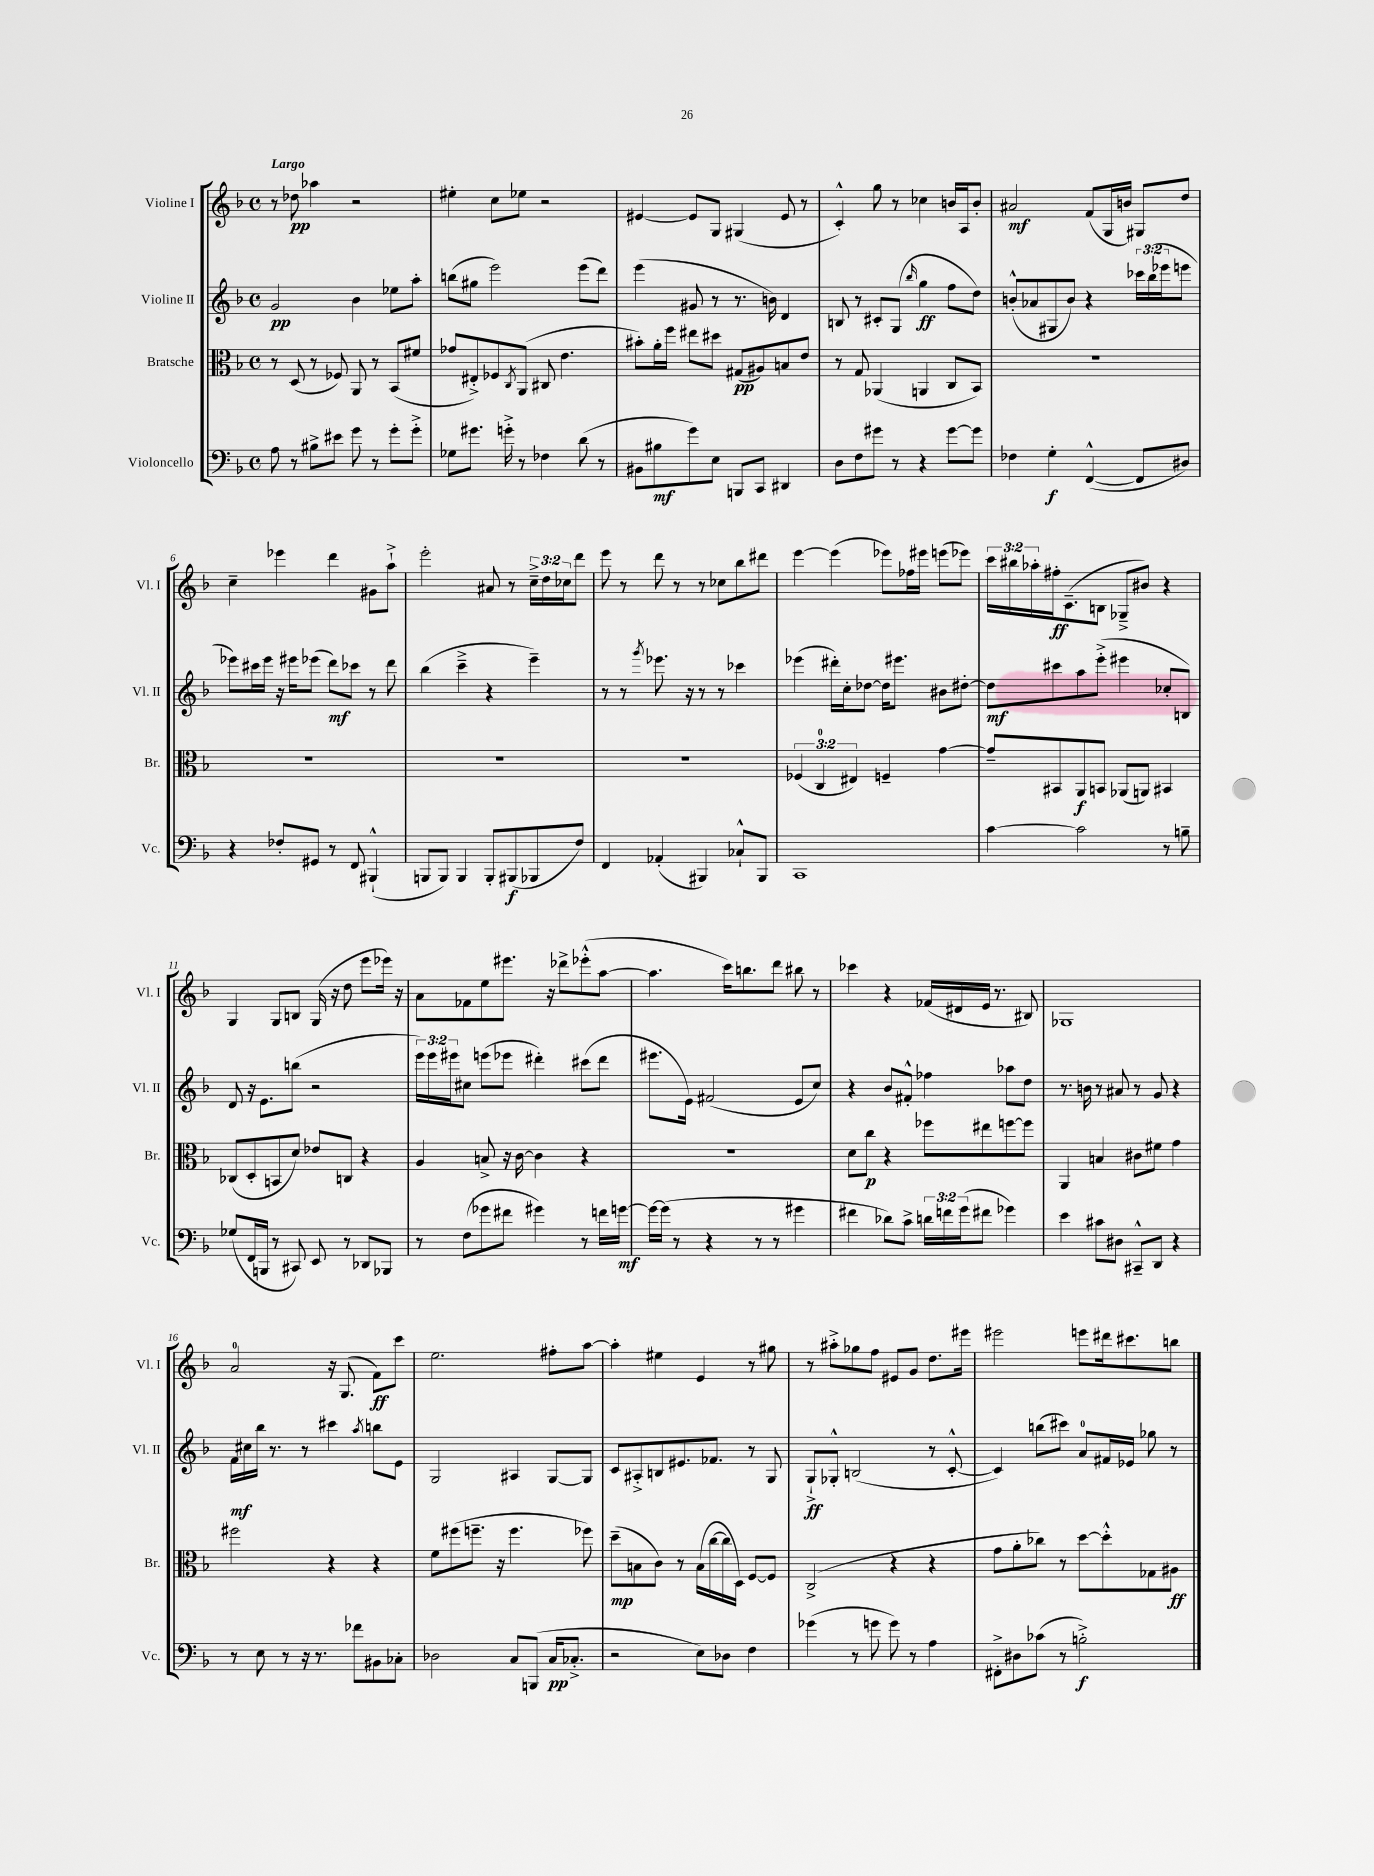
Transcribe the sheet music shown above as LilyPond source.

<<
\new StaffGroup <<
\new Staff = "s0" \with { instrumentName = "Violine I" shortInstrumentName = "Vl. I" } {
    \clef treble \key f \major \defaultTimeSignature \time 4/4 \override Staff.TupletNumber.text = #tuplet-number::calc-fraction-text \tempo "Largo"
    r8 des''8\pp aes''4 r2 |
    eis''4-. c''8 ees''8 r2 |
    eis'4~ eis'8 g8 gis4( eis'8 r8 |
    c'4-.-^) g''8 r8 ces''4 b'16 a16 b'8-. |
    ais'2\mf f'8( g16 b'16) gis8 d''8 |
    c''4-- ees'''4 d'''4 gis'8 a''8-!-> |
    e'''2-. ais'8 r8 \tuplet 3/2 { c''16---> d''16 ces''16 } d'''8 |
    e'''8 r8 d'''8 r8 r8 ces''8 bes''8 dis'''8 |
    e'''4~ e'''4( ees'''8) fes''16 eis'''16 e'''8( ees'''8) |
    \tuplet 3/2 { c'''16 bis''16 aes''16-. } fis''16-.\ff c'8.--( b8 ges8---> bis'8) r4 |
    g4 g8 b8 g16( r16 d''8 e'''8 ees'''16) r16 |
    a'8 fes'8 e''8 eis'''8. r16 des'''8-> ees'''8-.-^( a''8~ |
    a''4. c'''16) b''8. d'''8 bis''8 r8 |
    ces'''4 r4 fes'16( dis'16 e'16 r8. bis8) |
    ges1 |
    a'2-0 r16 g8.( f'8\ff) c'''8 |
    e''2. fis''8-. a''8~ |
    a''4-. eis''4 e'4 r8 gis''8 |
    r8 ais''8-.-> ges''8 f''8 eis'8 g'8 d''8. eis'''16 |
    eis'''2 e'''8 dis'''16 cis'''8. b''8 \bar "|." |
}
\new Staff = "s1" \with { instrumentName = "Violine II" shortInstrumentName = "Vl. II" } {
    \clef treble \key f \major \defaultTimeSignature \time 4/4 \override Staff.TupletNumber.text = #tuplet-number::calc-fraction-text
    g'2\pp bes'4 ees''8 a''8-. |
    b''8( gis''8 e'''2) e'''8( d'''8) |
    e'''4( gis'8 r8 r8. b'16) d'4 |
    b8 r8 cis'8-. g8( \grace { bes''16 } g''4\ff f''8 d''8) |
    b'8-.-^( aes'8 gis8 b'8) r4 \tuplet 3/2 { ces'''16 bes''16( ees'''16 } e'''8 |
    ees'''8) cis'''16 ees'''16 r16 eis'''16 ees'''8( d'''8\mf) ces'''8 r8 d'''8 |
    bes''4( c'''4---> r4 e'''4--) |
    r8 r8 \acciaccatura { g'''8 } ees'''8. r16 r8 r8 ces'''4 |
    ees'''4( dis'''16-.) c''16-. des''8~ des''16 eis'''8. bis'8 dis''8~-. |
    dis''8\mf cis'''8 a''8 e'''8-.->( eis'''4 ces''8-. b8) |
    d'8 r16 e'8. b''8( r2 |
    \tuplet 3/2 { e'''16) e'''16 eis'''16 } cis''8 e'''8( ees'''8 dis'''4-.) cis'''8( dis'''8 |
    eis'''8. e'16) fis'2( e'8 c''8) |
    r4 bes'8 fis'8-.-^ fes''4 aes''8 d''8 |
    r8. b'16 r8 ais'8 r8 g'8 r4 |
    f'16\mf cis''16 bes''16 r8. r8 cis'''4 \acciaccatura { a''8 } b''8 e'8 |
    g2 ais4 g8~ g8 |
    c'8 ais8-.-> b8 eis'8. fes'8. r8 g8 |
    g8-!->\ff ges8-.-^ b2( r8 c'8~-.-^ |
    c'4) b''8( cis'''8) a'8-0 fis'16 ees'16 ges''8 r8 \bar "|." |
}
\new Staff = "s2" \with { instrumentName = "Bratsche" shortInstrumentName = "Br." } {
    \clef alto \key f \major \defaultTimeSignature \time 4/4 \override Staff.TupletNumber.text = #tuplet-number::calc-fraction-text
    r8 d8( r8 fes8) a,8 r8 bes,8( fis'8 |
    ges'8 eis8-.->) fes8 \acciaccatura { c8 } a,8( cis8 e'4. |
    bis'8-.) a'16-. f''16 eis''8 dis''8 gis8\pp( ais8) b8 e'8 |
    r8 g8 aes,4( a,4 c8 bes,8) |
    R1 |
    R1 |
    R1 |
    R1 |
    \tuplet 3/2 { fes4( c4-0 eis4) } f4-- g'4~ |
    g'8-- bis,8 a,8\f b,8 aes,8( a,8) bis,4 |
    ces8( d8-. b,8 d'8) ees'8 c8 r4 |
    a4 b8-> r16 c'16~ c'4 r4 |
    R1 |
    d'8 c''8\p r4 fes''8 eis''8 f''8~ f''8 |
    a,4 b4 cis'8 fis'8 g'4 |
    fis''2 r4 r4 |
    f'8 fis''8( f''8.-- r16 f''4. fes''8) |
    d''8--\mp( b8 c'8) r8 b16( c''16~ c''16 d16) f8~ f8 |
    c2->( r4 r4 |
    g'8 a'8-. ces''8) r8 d''8~ d''8-.-^ ges8 ais8\ff \bar "|." |
}
\new Staff = "s3" \with { instrumentName = "Violoncello" shortInstrumentName = "Vc." } {
    \clef bass \key f \major \defaultTimeSignature \time 4/4 \override Staff.TupletNumber.text = #tuplet-number::calc-fraction-text
    a8 r8 bis8-> eis'8 g'8 r8 g'8-. g'8-.-> |
    ges8 gis'8. g'16-.-> r8 fes4 d'8( r8 |
    bis,8 bis8\mf g'8) e8 b,,8 c,8 dis,4 |
    d8 f8 gis'8 r8 r4 gis'8~ gis'8 |
    fes4 g4-.\f f,4~-^( f,8 dis8) |
    r4 fes8-. gis,8 r8 f,8 bis,,4-!-^( |
    b,,8 b,,8) b,,4 b,,8-. bis,,8\f( bes,,8 f8) |
    f,4 aes,4-.( bis,,4) ces8-!-^ bis,,8 |
    c,1 |
    c'4~ c'2 r8 b8-- |
    ges8( f,16 b,,16 r8 cis,8) e,8 r8 des,8 bes,,8 |
    r8 f8( ges'8 fis'8 gis'4) r8 f'16 g'16~\mf |
    g'16~ g'16( r8 r4 r8 r8 gis'4 |
    fis'4 des'8) c'8-> \tuplet 3/2 { d'16 f'16 g'16( } fis'8 ges'4) |
    e'4 cis'8 dis8 cis,8---^ d,8 r4 |
    r8 e8 r8 r16 r8. fes'8 bis,8 ces8-. |
    des2 c8 b,,8( c16\pp ces8.-.-> |
    r2 e8) des8 f4 |
    ges'4( r8 g'8 g'8) r8 a4 |
    fis,8-.-> dis8 ces'8( r8 b2-.->\f) \bar "|." |
}
>>
>>
